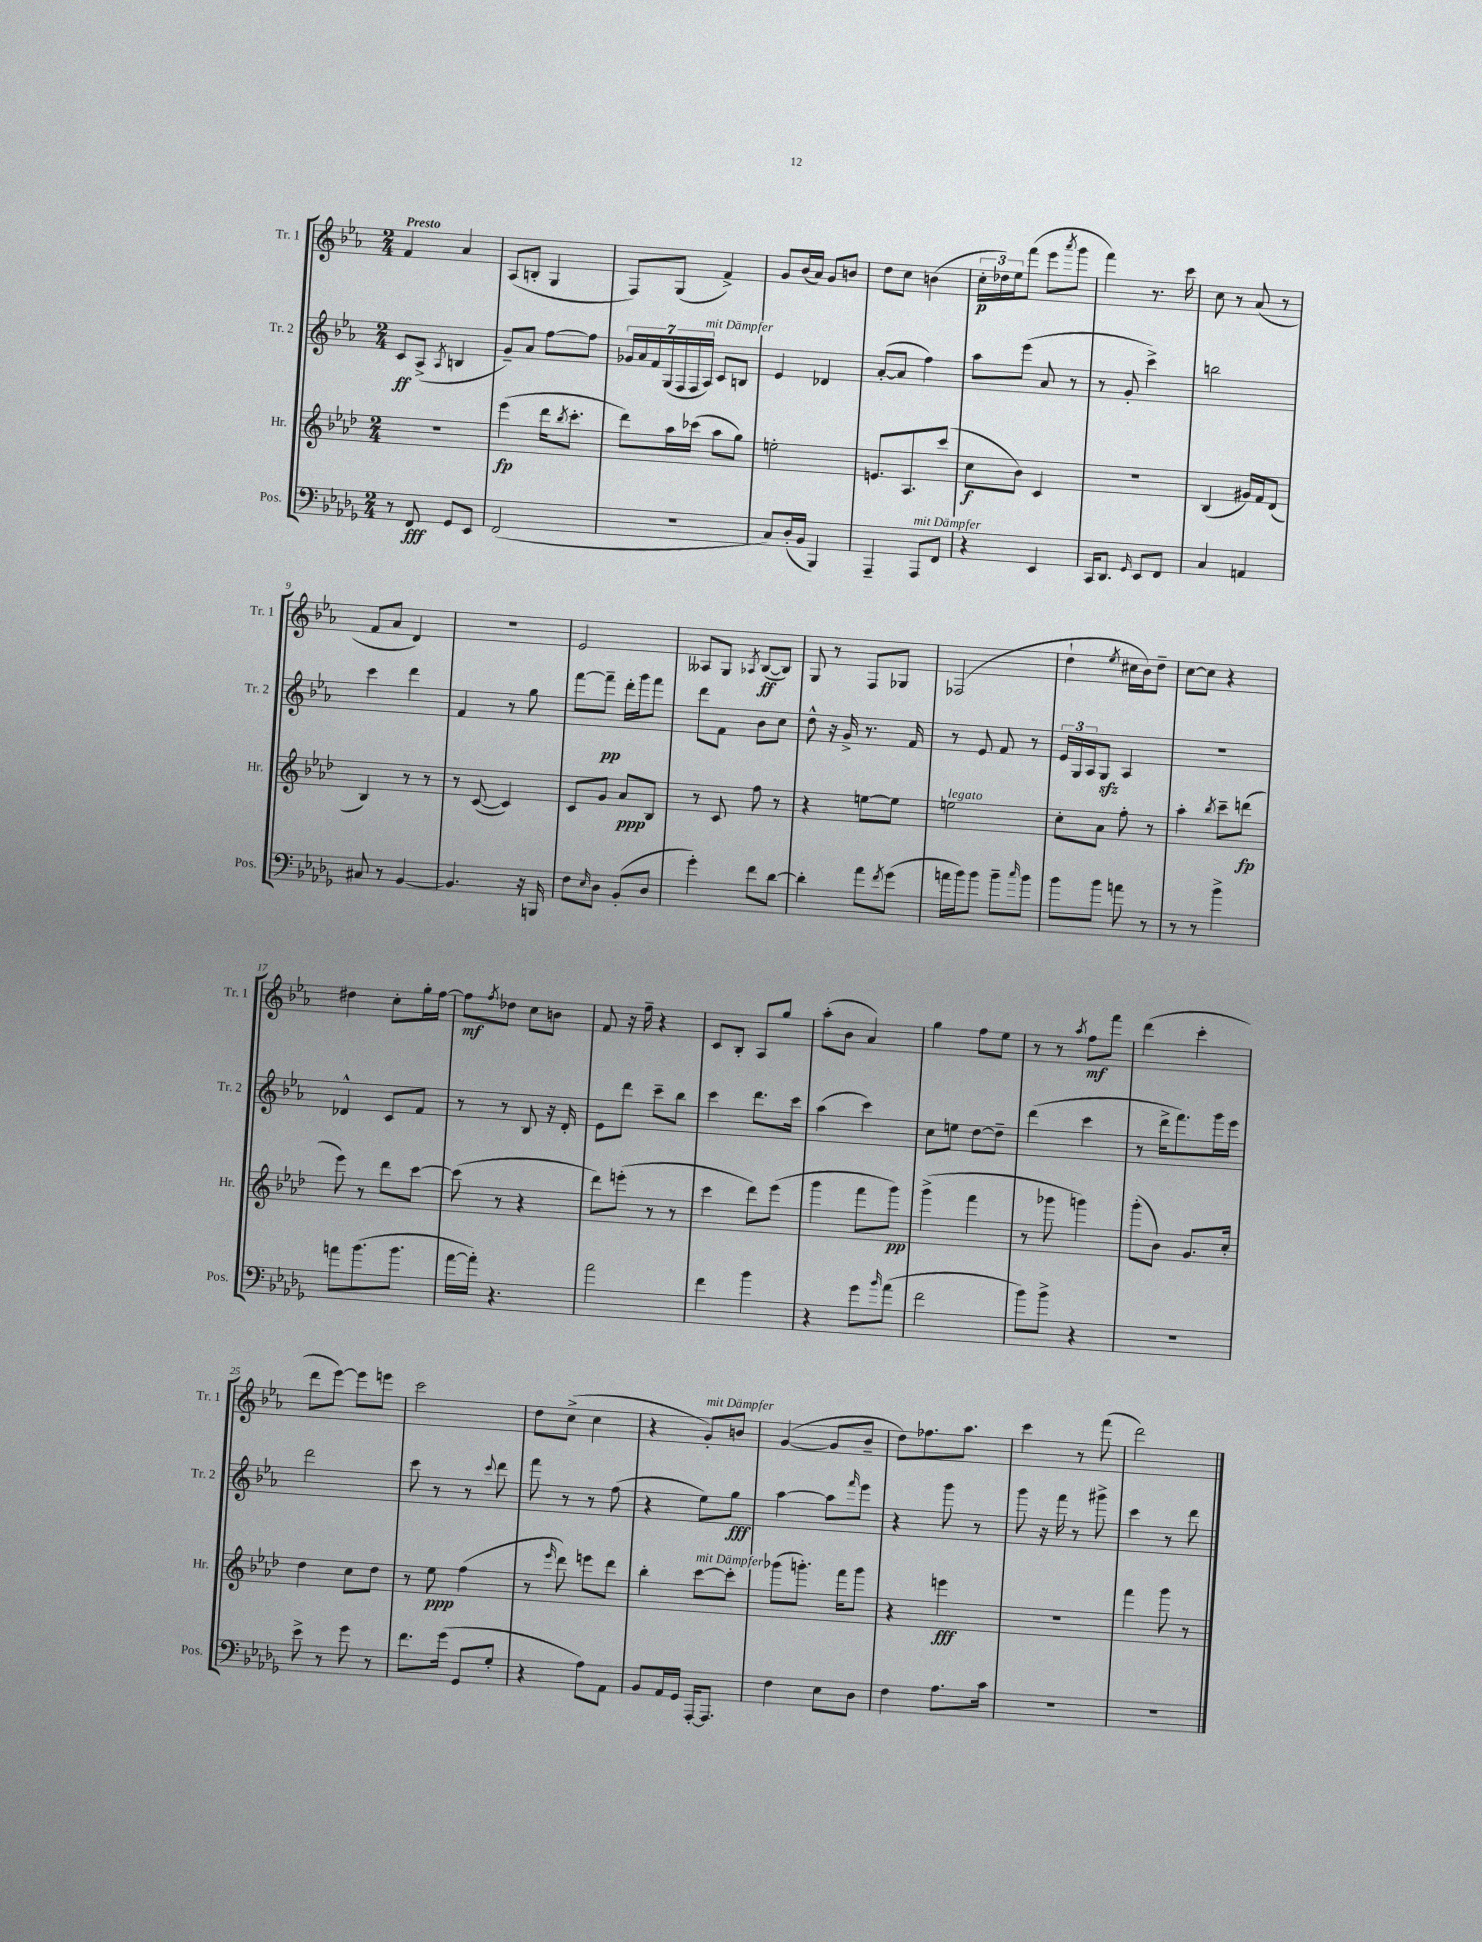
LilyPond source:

<<
\new StaffGroup <<
\new Staff = "s0" \with { instrumentName = "Tr. 1" shortInstrumentName = "Tr. 1" } {
    \clef treble \key ees \major \numericTimeSignature \time 2/4 \tempo "Presto"
    f'4 aes'4 |
    aes8( b8-. g4 |
    f8) g8( f'4->) |
    g'8 bes'16( aes'16) g'8 b'8 |
    d''8 c''8 b'4( |
    \tuplet 3/2 { c''16-.\p des''16) ees''16 } f'''8( ees'''8 \acciaccatura { aes'''8 } g'''8 |
    f'''4) r8. c'''16 |
    c''8 r8 aes'8( r8 |
    f'8 aes'8 d'4) |
    R2 |
    ees'2 |
    aeses8 g8 \acciaccatura { aes8 } bes8~\ff( bes8) |
    g8 r8 f8 ges8 |
    fes2( |
    d''4-! \acciaccatura { ees''8 } cis''16 bes'16) d''8-- |
    c''8~ c''8 r4 |
    dis''4 c''8-. g''16-. f''16~ |
    f''8\mf \acciaccatura { f''8 } des''8 c''8 b'8 |
    f'8 r16 f''16-- r4 |
    c'8 bes8-. aes8 g''8 |
    aes''8-.( bes'8 aes'4) |
    g''4 f''8 ees''8 |
    r8 r8 \acciaccatura { aes''8 } f''8\mf f'''8 |
    d'''4( c'''4-. |
    d'''8 ees'''8~) ees'''8 e'''8 |
    c'''2 |
    d''8 c''8->( c''4 |
    r4 g'8-.^\markup { \italic "mit Dämpfer" }) b'8 |
    g'4~( g'8 bes'8-- |
    d''8) fes''8. aes''8. |
    c'''4 r8 f'''8( |
    d'''2) \bar "|." |
}
\new Staff = "s1" \with { instrumentName = "Tr. 2" shortInstrumentName = "Tr. 2" } {
    \clef treble \key ees \major \numericTimeSignature \time 2/4
    c'8\ff aes8->( \acciaccatura { aes8 } b4 |
    g'8--) aes'8 f''8~ f''8 |
    \tuplet 7/4 { ges'16 aes'16 f'16 g16( f16 f16 aes16^\markup { \italic "mit Dämpfer" }) } c'8 b8 |
    ees'4 des'4 |
    aes'8~-.( aes'8 f''4) |
    aes''8 ees'''8( aes'8 r8 |
    r8 g'8-. c'''4->) |
    b''2 |
    c'''4 d'''4 |
    f'4 r8 g''8 |
    f'''8~ f'''8--\pp d'''16-. g'''16 f'''8 |
    d'''8 f'8 bes'8 c''8 |
    d''8-^ r16 g'16-> r8. f'16 |
    r8 ees'8 f'8 r8 |
    \tuplet 3/2 { ees'16 g16 aes16 } g8\sfz aes4 |
    r2 |
    des'4-^ c'8 f'8 |
    r8 r8 bes8 r16 d'16-. |
    ees'8 d'''8 c'''8-- bes''8 |
    c'''4 d'''8. c'''16 |
    aes''4( c'''4) |
    c''8 e''8 d''8~ d''8-- |
    d'''4( c'''4 |
    r8 d'''16-> f'''8.) g'''16 ees'''16 |
    d'''2 |
    c'''8 r8 r8 \appoggiatura { c'''8 } d'''8 |
    f'''8 r8 r8 f''8( |
    r4 ees''8) g''8\fff |
    aes''4~ aes''8 \grace { f'''16 } ees'''8 |
    r4 g'''8 r8 |
    g'''8 r16 f'''16 r8 gis'''8-> |
    c'''4 r8 d'''8 \bar "|." |
}
\new Staff = "s2" \with { instrumentName = "Hr." shortInstrumentName = "Hr." } {
    \clef treble \key aes \major \numericTimeSignature \time 2/4
    R2 |
    ees'''4\fp( des'''16 \acciaccatura { bes''8 } c'''8.-. |
    des'''8) aes''16 ces'''16( aes''8 g''8) |
    e''2-. |
    e'8. aes8. c'''8( |
    c''8\f bes'8) c'4 |
    R2 |
    bes4( gis'16) f'16 des'8( |
    bes4) r8 r8 |
    r8 c'8~( c'4) |
    c'8 g'8 aes'8\ppp bes8 |
    r8 c'8 f''8 r8 |
    r4 e''8~ e''8 |
    e''2^\markup { \italic "legato" } |
    c''8-. aes'8 f''8-. r8 |
    aes''4-. \acciaccatura { bes''8 } c'''8-- d'''8\fp( |
    ees'''8) r8 des'''8 c'''8~ |
    c'''8( r8 r4 |
    des'''8) e'''8-.( r8 r8 |
    c'''4 des'''8) ees'''8( |
    g'''4 f'''8 g'''8\pp) |
    g'''4->( f'''4 |
    r8 ges'''8 g'''4) |
    g'''8-.( bes'8) g'8. c''16-. |
    des''4 c''8 des''8 |
    r8 ees''8\ppp f''4( |
    r8 \grace { ees'''16 } des'''8) e'''8 des'''8 |
    bes''4-. c'''8~^\markup { \italic "mit Dämpfer" } c'''8-. |
    ges'''8( g'''8.-.) f'''16 g'''8 |
    r4 e'''4\fff |
    R2 |
    f'''4 g'''8 r8 \bar "|." |
}
\new Staff = "s3" \with { instrumentName = "Pos." shortInstrumentName = "Pos." } {
    \clef bass \key des \major \numericTimeSignature \time 2/4
    r8 f,8\fff ges,8 ees,8 |
    f,2( |
    r2 |
    c8) des16-.( bes,16 bes,,4) |
    aes,,4-- aes,,8^\markup { \italic "mit Dämpfer" } f,8 |
    r4 ees,4 |
    c,16 des,8. \grace { ges,16 } ees,8 f,8 |
    c4 a,4 |
    cis8 r8 bes,4~ |
    bes,4. r16 b,,16 |
    f8 \grace { ees16 } des8 bes,8-.( des8 |
    ges'4-.) f'8 des'8~ |
    des'4-. aes'8 \acciaccatura { f'8 } ges'8( |
    a'16 bes'16) bes'8 bes'8-- \grace { c''16 } bes'8 |
    bes'8 bes'8 a'8 r8 |
    r8 r8 bes'4-> |
    a'8 bes'8.( bes'8. |
    aes'16~ aes'16-.) r4. |
    aes'2 |
    f'4 bes'4 |
    r4 ges'8 \grace { bes'16 } aes'8( |
    f'2 |
    bes'8) bes'8-> r4 |
    r2 |
    ees'8-> r8 ges'8 r8 |
    f'8. ges'16( ges,8 ges8-. |
    r4 aes8) aes,8 |
    bes,8 aes,16 ges,16 aes,,16~-. aes,,8. |
    f4 ees8 des8 |
    f4 aes8. c'16 |
    r2 |
    r2 \bar "|." |
}
>>
>>
